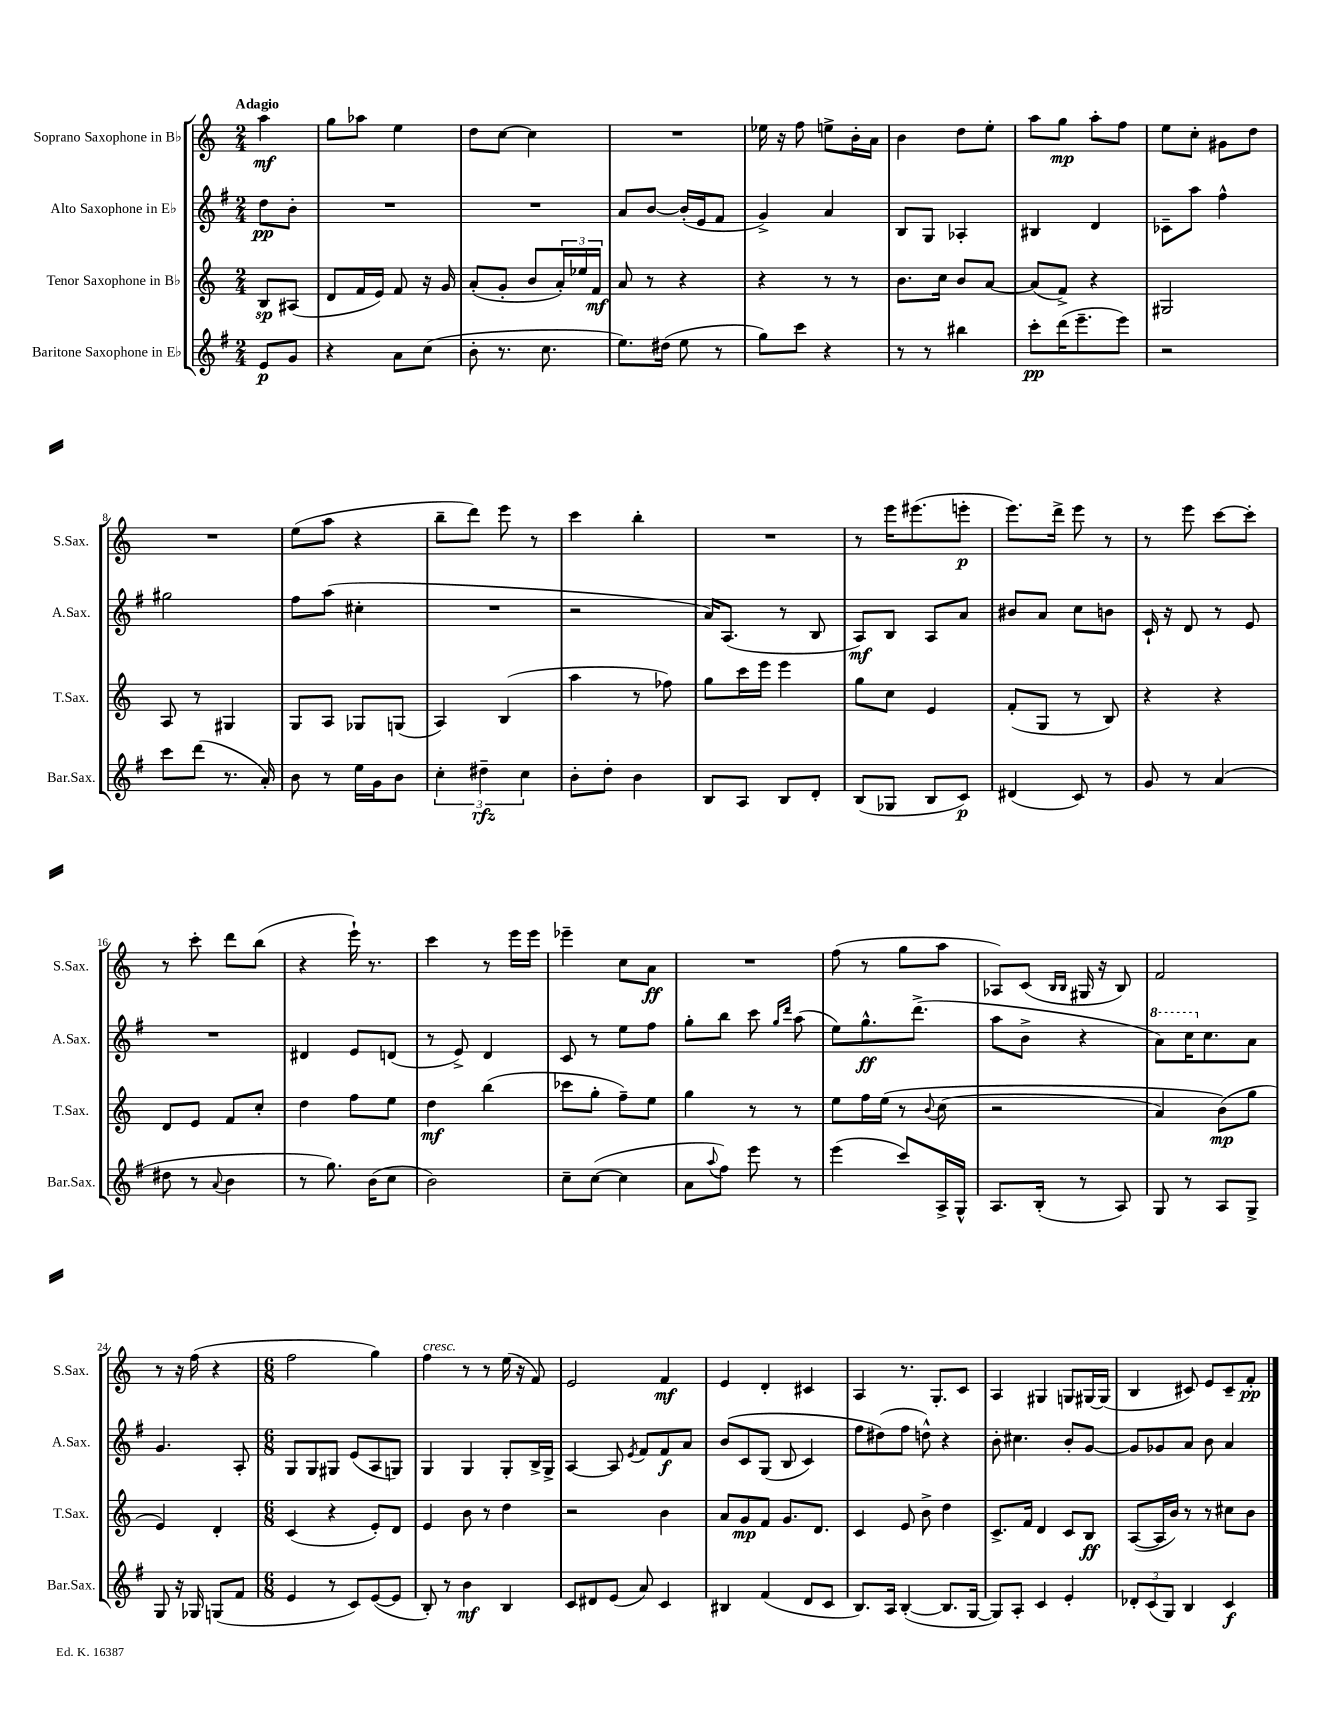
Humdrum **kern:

**kern	**kern	**kern	**kern
*staff4	*staff3	*staff2	*staff1
*clefG2	*clefG2	*clefG2	*clefG2
*k[f#]	*k[]	*k[f#]	*k[]
*M2/4	*M2/4	*M2/4	*M2/4
8e	8B	8dd	4aa
8g	(8A#	8b'	.
=	=	=	=
4r	8d	2r	8gg
.	16f	.	8aa-
.	16e)	.	.
8a	8f	.	4ee
(8cc	16r	.	.
.	16g	.	.
=	=	=	=
8b'	(8a'	2r	8dd
8.r	8g'	.	[8cc
.	8b	.	4cc]
8.cc	.	.	.
.	24a')	.	.
.	24ee-	.	.
.	24f	.	.
=	=	=	=
8.ee)	8a	8a	2r
.	8r	[8b	.
(16dd#	.	.	.
8ee	4r	(16b']	.
.	.	16e	.
8r	.	8f#	.
=	=	=	=
8gg)	4r	4g^)	16ee-
.	.	.	16r
8ccc	.	.	8ff
4r	8r	4a	8ee^
.	8r	.	16b'
.	.	.	16a
=	=	=	=
8r	8.b	8B	4b
8r	.	8G	.
.	16cc	.	.
4bb#	8b	4A-'	8dd
.	[8a	.	8ee'
=	=	=	=
8ccc'	(8a]	4B#	8aa
(16ddd	8f^)	.	8gg
8.eee~	.	.	.
.	4r	4d	8aa'
8eee)	.	.	8ff
=	=	=	=
2r	2G#	8c-~	8ee
.	.	8aa	8cc'
.	.	4ff#^^	8g#
.	.	.	8dd
=	=	=	=
8ccc	8A	2gg#	2r
(8ddd	8r	.	.
8.r	4G#	.	.
16a')	.	.	.
=	=	=	=
8b	8G	8ff#	(8ee
8r	8A	(8aa	8aa
16ee	8G-	4cc#'	4r
16g	.	.	.
8b	(8G	.	.
=	=	=	=
6cc'	4A)	2r	8bb~
.	.	.	8ddd)
6dd#~	.	.	.
.	(4B	.	8eee
6cc	.	.	.
.	.	.	8r
=	=	=	=
8b'	4aa	2r	4ccc
8dd'	.	.	.
4b	8r	.	4bb'
.	8ff-)	.	.
=	=	=	=
8B	8gg	16a)	2r
.	.	(8.A	.
8A	16ccc	.	.
.	16eee	.	.
8B	4eee	8r	.
8d'	.	8B	.
=	=	=	=
(8B	8gg	8A)	8r
8G-	8cc	8B	16eee
.	.	.	(8.eee#
8B	4e	8A	.
8c)	.	8a	8eee'
=	=	=	=
(4d#	(8f'	8b#	8.eee)
.	8G	8a	.
.	.	.	16ddd^
8c)	8r	8cc	8eee
8r	8B)	8b	8r
=	=	=	=
8g	4r	16c`	8r
.	.	16r	.
8r	.	8d	8eee
(4a	4r	8r	[8ccc
.	.	8e	8ccc']
=	=	=	=
8dd#	8d	2r	8r
8r	8e	.	8ccc'
8qqa	.	.	.
4b	8f	.	8ddd
.	8cc'	.	(8bb
=	=	=	=
8r	4dd	4d#	4r
8.gg)	.	.	.
.	8ff	8e	16eee`)
(16b	.	.	8.r
8cc	8ee	(8d	.
=	=	=	=
2b)	4dd	8r	4ccc
.	.	8e^)	.
.	(4bb	4d	8r
.	.	.	16eee
.	.	.	16eee
=	=	=	=
8cc~	8ccc-	8c	4eee-~
([8cc	8gg'	8r	.
4cc]	8ff~)	8ee	8cc
.	8ee	8ff#	8a
=	=	=	=
8a	4gg	8gg'	2r
8qqaa	.	.	.
8ff#)	.	8bb	.
8eee	8r	8ccc	.
.	.	16qqgg	.
.	.	16qqddd	.
8r	8r	(8aa	.
=	=	=	=
(4eee	8ee	8ee)	(8ff
.	16ff	8.gg^^	8r
.	&(16ee	.	.
8ccc)	8r	.	8gg
.	.	(8.ddd^	.
.	8qqb	.	.
16A^	(8cc	.	8aa
16G^^	.	.	.
=	=	=	=
8.A	2r	8aa	8A-)
.	.	8b^	(8c
(16B'	.	.	.
.	.	.	16qqB
.	.	.	16qqB
8r	.	4r	16G#
.	.	.	16r
8A)	.	.	8B)
=	=	=	=
8G	4a)	8aa)	2f
8r	.	16ccc	.
.	.	8.cc	.
8A	(8b&)	.	.
8G^	8gg	8a	.
=	=	=	=
8G	4e)	4.g	8r
16r	.	.	16r
16G-	.	.	(16ff
(8G	4d'	.	4r
8f#	.	8A'	.
=	=	=	=
*M6/8	*M6/8	*M6/8	*M6/8
4e	(4c	8G	2ff
.	.	8G	.
8r	4r	8G#	.
8c)	.	(8e	.
([8e	8e')	8A	4gg)
8e]	8d	8G)	.
=	=	=	=
8B')	4e	4G	4ff
8r	.	.	.
4b	8b	4G	8r
.	8r	.	8r
4B	4dd	8G'	(16ee
.	.	.	16r
.	.	16B^	8f)
.	.	16G^	.
=	=	=	=
8c	2r	[4A	2e
8d#	.	.	.
(8e	.	8A]	.
.	.	8qe	.
8a)	.	8f#	.
4c	4b	8f#	4f
.	.	8a	.
=	=	=	=
4B#	8a	&(8b	4e
.	8g	8c	.
(4f#	8f	(8G	4d'
.	8.g	8B	.
8d	.	4c)	4c#
.	8.d	.	.
8c	.	.	.
=	=	=	=
8.B)	4c	8ff#	4A
.	.	(8dd#&)	.
16A	.	.	.
([4B'	8e	8ff#	8.r
.	8b^	8dd^^)	.
.	.	.	8.G'
8.B]	4dd	4r	.
.	.	.	8c
[16G	.	.	.
=	=	=	=
8G])	8.c^	8b'	4A
8A'	.	4.cc#	.
.	16f	.	.
4c	4d	.	4G#
4e'	8c	8b'	8G
.	8B	[8g	[16G#
.	.	.	(16G#]
=	=	=	=
12d-'	([8A	8g]	4B
(12c	.	.	.
.	16A]	8g-	.
12G)	.	.	.
.	16b)	.	.
4B	8r	8a	8c#)
.	8r	8b	8e
4c	8cc#	4a	8c#~
.	8b	.	8f'
==	==	==	==
*-	*-	*-	*-
